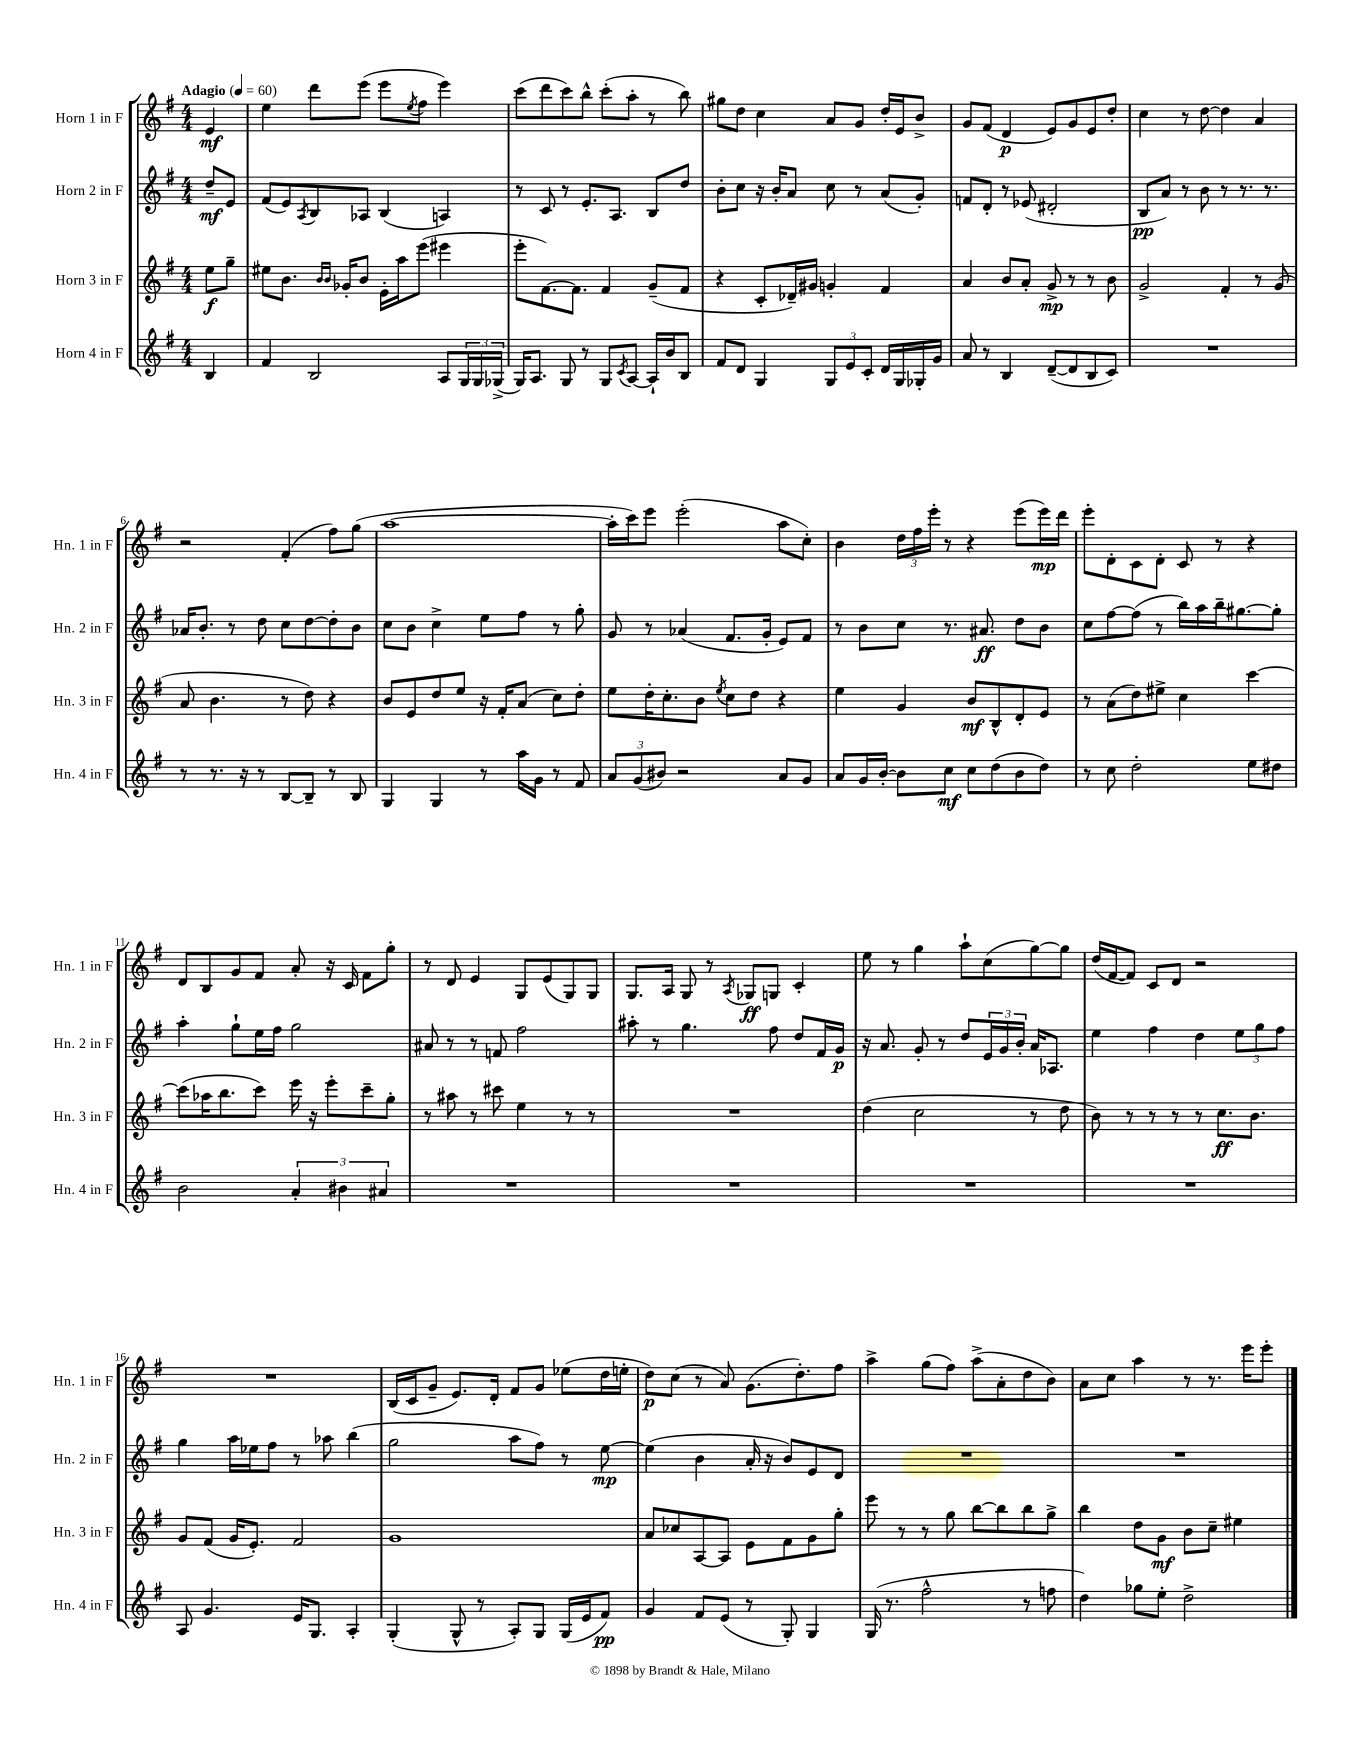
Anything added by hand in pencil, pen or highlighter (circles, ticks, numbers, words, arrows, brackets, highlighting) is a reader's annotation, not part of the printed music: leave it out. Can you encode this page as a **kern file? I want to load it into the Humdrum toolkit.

**kern	**kern	**kern	**kern
*staff4	*staff3	*staff2	*staff1
*clefG2	*clefG2	*clefG2	*clefG2
*k[f#]	*k[f#]	*k[f#]	*k[f#]
*M4/4	*M4/4	*M4/4	*M4/4
*MM60	*MM60	*MM60	*MM60
4B/	8ee\L	8dd~/L	4e/
.	8gg~\J	8e/J	.
=	=	=	=
4f#/	8ee#\L	(8f#/L	4ee\
.	8.b\J	8e/)	.
.	.	8qA/	.
2B/	.	8B/	8ddd\L
.	16qqb/LL	.	.
.	16qqb/JJ	.	.
.	16g-'/LK	.	.
.	8b/J	8A-/J	(8eee\J
.	16e'\LL	(4B/	8eee\L
.	16aa\J	.	.
.	.	.	8qee/
.	(8eee\J	.	8ff#\J
8A/L	4eee#\	4A/)	4eee\)
24G/L	.	.	.
24G/	.	.	.
(24G-^/JJ	.	.	.
=	=	=	=
16G/LK)	8eee'\L	8r	(8ccc\L
8.A/J	.	.	.
.	[8.f#\)	8c/	8ddd\
8G/	.	8r	8ccc\)
.	8.f#\]J	.	.
8r	.	8.e'/L	8bb^^\J
8G/L	4f#/	.	(8ccc'\L
.	.	8.A/J	.
8qc/	.	.	.
[8A/J	.	.	8aa'\J
16A`/]LL	(8g~/L	8B/L	8r
16b/J	.	.	.
8B/J	8f#/J	8dd/J	8bb\)
=	=	=	=
8f#/L	4r	8b'\L	8gg#\L
8d/J	.	8cc\J	8dd\J
4G/	8c'/L	16r	4cc\
.	.	16b'/LK	.
.	16d-~/L)	8a/J	.
.	16g#/JJ	.	.
12G/L	4g'/	8cc\	8a/L
12e/	.	.	.
.	.	8r	8g/J
12c'/J	.	.	.
16d/LL	4f#/	(8a/L	16dd'/LL
16G/	.	.	16e/J
16G-'/	.	8g'/J)	8b^/J
16g/JJ	.	.	.
=	=	=	=
8a/	4a/	8f/L	8g/L
8r	.	8d'/J	(8f#/J
4B/	8b/L	8r	4d/
.	8a'/J	(8e-/	.
([8d~/L	8g^/	2d#'/	8e/L)
8d/]	8r	.	8g/
8B/	8r	.	8e/
8c/J)	8b\	.	8dd'/J
=	=	=	=
1r	2g^/	8B/L	4cc\
.	.	8a/J)	.
.	.	8r	8r
.	.	8b\	[8dd\
.	4f#'/	8r	4dd\]
.	.	8.r	.
.	8r	.	4a/
.	.	8.r	.
.	(8g/	.	.
=	=	=	=
8r	8a/	16a-/LK	2r
.	.	8.b'/J	.
8.r	4.b\	.	.
.	.	8r	.
16r	.	.	.
8r	.	8dd\	.
[8B/L	8r	8cc\L	(4f#'/
8B~/]J	8dd\)	[8dd\	.
8r	4r	8dd'\]	8ff#\L)
8B/	.	8b\J	(8gg\J
=	=	=	=
4G/	8b/L	8cc\L	[1aa
.	8e/	8b\J	.
4G/	8dd/	4cc^\	.
.	8ee/J	.	.
8r	16r	8ee\L	.
.	16f#'/LK	.	.
16aa\LL	(8a/J	8ff#\J	.
16g\JJ	.	.	.
8r	8cc\L)	8r	.
8f#/	8dd'\J	8gg'\	.
=	=	=	=
12a/L	8ee\L	8g/	16aa'\]LL
.	.	.	16ccc\J)
(12g/	.	.	.
.	16dd'\K	8r	8eee\J
12b#/J)	.	.	.
.	8.cc'\	.	.
2r	.	(4a-/	(2eee'\
.	8b\J	.	.
.	8qee/	.	.
.	8cc\L	8.f#/L	.
.	8dd\J	.	.
.	.	16g'/Jk	.
8a/L	4r	8e/L)	8aa\L
8g/J	.	8f#/J	8cc'\J)
=	=	=	=
8a/L	4ee\	8r	4b\
16g/L	.	8b\L	.
[16b'/JJ	.	.	.
8b\]L	4g/	8cc\J	24dd\LL
.	.	.	24ff#\
.	.	.	24eee'\JJ
8cc\J	.	8.r	8r
8cc\L	8b/L	.	4r
.	.	8.a#/	.
(8dd\	8B^^/	.	.
8b\	8d'/	8dd\L	(8eee\L
8dd\J)	8e/J	8b\J	16eee\L)
.	.	.	16ddd\JJ
=	=	=	=
8r	8r	8cc\L	8eee'\L
8cc\	(8a\L	[8ff#\	8d'\
2dd'\	8dd\)	(8ff#\]J	8c\
.	8ee#^\J	8r	8d'\J
.	4cc\	16bb\LL)	8c/
.	.	16aa\	.
.	.	16bb~\J	8r
.	.	[8.gg#\	.
8ee\L	[4ccc\	.	4r
8dd#\J	.	8gg#'\]J	.
=	=	=	=
2b\	(8ccc\]L	4aa'\	8d/L
.	16aa-\K	.	8B/
.	8.bb\	.	.
.	.	8gg`\L	8g/
.	8ccc\J)	16ee\L	8f#/J
.	.	16ff#\JJ	.
6a'/	16eee\	2gg\	8a'/
.	16r	.	.
.	8eee'\L	.	16r
6b#\	.	.	.
.	.	.	16c/
.	8ccc~\	.	8f#\L
6a#/	.	.	.
.	8gg'\J	.	8gg'\J
=	=	=	=
1r	8r	8a#/	8r
.	8aa#\	8r	8d/
.	8r	8r	4e/
.	8ccc#\	8f/	.
.	4ee\	2ff#\	8G/L
.	.	.	(8e/
.	8r	.	8G/)
.	8r	.	8G/J
=	=	=	=
1r	1r	8aa#'\	8.G/L
.	.	8r	.
.	.	.	16A/Jk
.	.	4.gg\	8G/
.	.	.	8r
.	.	.	8qA/
.	.	.	8G-/L
.	.	8ff#\	8G/J
.	.	8dd/L	4c'/
.	.	16f#/L	.
.	.	16g/JJ	.
=	=	=	=
1r	(4dd\	16r	8ee\
.	.	8.a/	.
.	.	.	8r
.	2cc\	8g'/	4gg\
.	.	8r	.
.	.	8dd/L	8aa`\L
.	.	24e/L	(8cc\
.	.	24g/	.
.	.	24b'/JJ	.
.	8r	16a/LK	[8gg\)
.	.	8.A-/J	.
.	8dd\	.	8gg\]J
=	=	=	=
1r	8b\)	4ee\	(16dd/LL
.	.	.	[16f#/J
.	8r	.	8f#/]J)
.	8r	4ff#\	8c/L
.	8r	.	8d/J
.	8r	4dd\	2r
.	8.cc\L	.	.
.	.	12ee\L	.
.	8.b\J	.	.
.	.	12gg\	.
.	.	12ff#\J	.
=	=	=	=
8A/	8g/L	4gg\	1r
4.g/	(8f#/J	.	.
.	16g/LK	16aa\LL	.
.	8.e'/J)	16ee-\J	.
.	.	8ff#\J	.
16e/LK	2f#/	8r	.
8.G/J	.	.	.
.	.	8aa-\	.
4A'/	.	(4bb\	.
=	=	=	=
(4G'/	1g	2gg\	(16B/LL
.	.	.	16c/J
.	.	.	8g~/J
8G^^/	.	.	8.e/L)
8r	.	.	.
.	.	.	16d'/Jk
8A'/L)	.	8aa\L	8f#/L
8G/J	.	8ff#\J)	8g/J
(16G/LL	.	8r	(8ee-\L
16e/J	.	.	.
8f#/J)	.	[8ee\	16dd\L
.	.	.	16ee'\JJ
=	=	=	=
4g/	8a/L	(4ee\]	8dd\L)
.	8cc-/	.	(8cc\J
8f#/L	[8A/	4b\	8r
(8e/J	8A/]J	.	8a/)
8r	8e\L	16a'/	(8.g\L
.	.	16r	.
8G'/)	8f#\	8b/L)	.
.	.	.	8.dd'\)
4G/	8g\	8e/	.
.	8gg'\J	8d/J	8ff#\J
=	=	=	=
(16G/	8eee\	1r	4aa^\
8.r	.	.	.
.	8r	.	.
2ff#^^\	8r	.	(8gg\L
.	8gg\	.	8ff#\J)
.	[8bb\L	.	(8aa^\L
.	8bb\]	.	8a'\
8r	8bb\	.	8dd\
8ff\	8gg^\J	.	8b\J)
=	=	=	=
4dd\)	4bb\	1r	8a\L
.	.	.	8cc\J
8gg-\L	8dd\L	.	4aa\
8ee'\J	8g\J	.	.
2dd^\	8b\L	.	8r
.	8cc~\J	.	8.r
.	4ee#\	.	.
.	.	.	16eee\LK
.	.	.	8eee'\J
==	==	==	==
*-	*-	*-	*-
